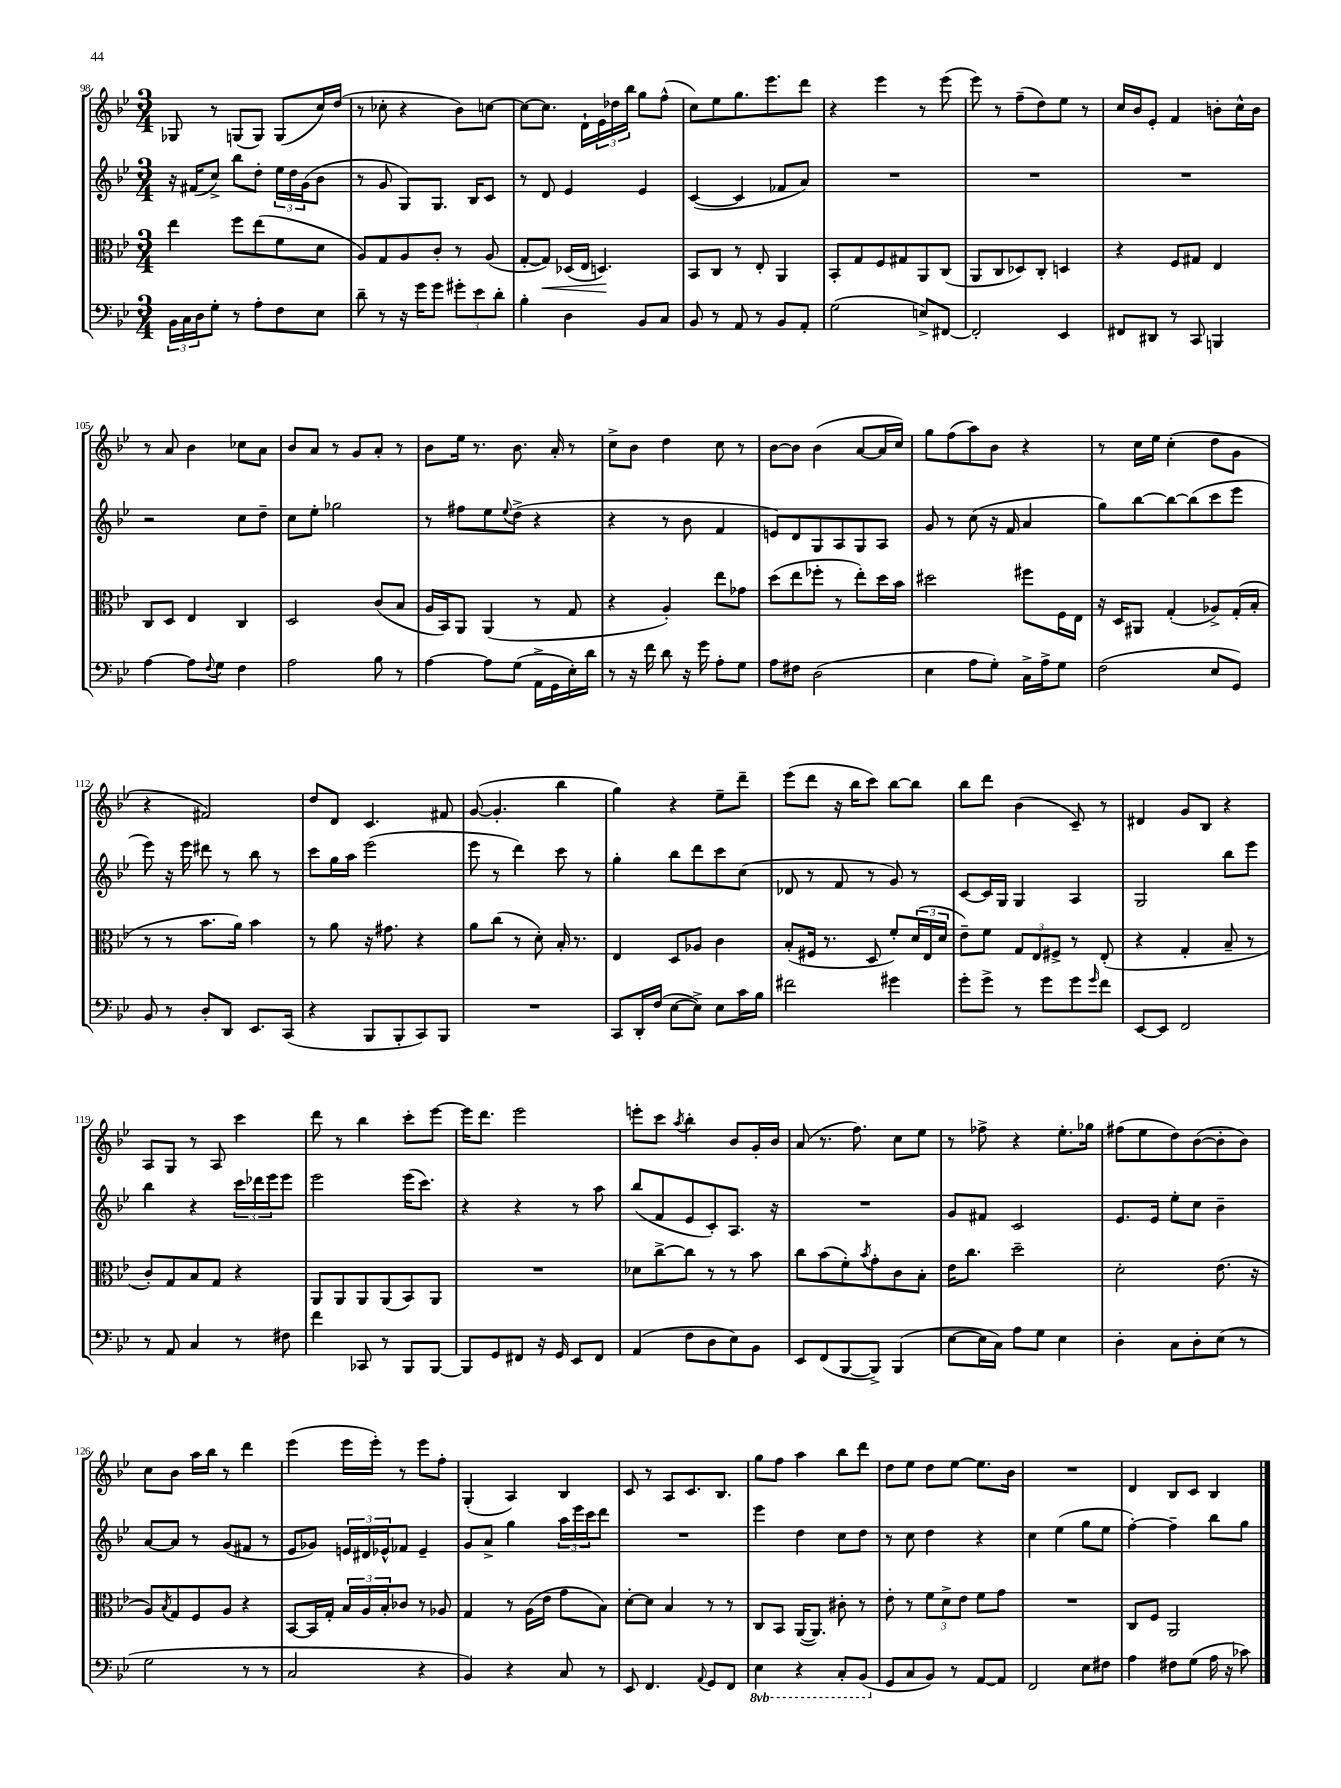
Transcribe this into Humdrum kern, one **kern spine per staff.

**kern	**kern	**dynam	**kern	**kern
*part4	*part3	*part3	*part2	*part1
*staff4	*staff3	*staff3	*staff2	*staff1
*clefF4	*clefC3	*	*clefG2	*clefG2
*k[b-e-]	*k[b-e-]	*	*k[b-e-]	*k[b-e-]
*M3/4	*M3/4	*	*M3/4	*M3/4
=98	=98	=98	=98	=98
24BB-\LL	4ee-\	.	16r	8G-X/
24C\	.	.	.	.
.	.	.	(16f#X/KL	.
24D\J	.	.	.	.
8G'\J	.	.	8cc^/J)	8r
8r	8ff\L	.	8bb-\L	(8Gn/L
8A'\L	(8ee-\	.	8dd'\J	8G/J)
8F\	8f\	.	24ee-\LL	(8G/L
.	.	.	24dd\	.
.	.	.	(24g\J	.
8E-\J	8d\J	.	8b-\J	16cc/L)
.	.	.	.	(16dd/JJ
=99	=99	=99	=99	=99
8d~\	8A/L)	.	8r	8r
8r	8G/	.	8g/	8cc-X'\
16r	8A/	.	8G/L)	4r
16g\KL	.	.	.	.
8g\J	8c'/J	.	8.G/J	.
12g#X'\L	8r	.	.	8b-\L)
.	.	.	16B-/KL	.
12e-\	.	.	.	.
.	(8A/	.	8c/J	[8ccn\J
12d'\J	.	.	.	.
=100	=100	=100	=100	=100
4B-'\	[8G'/L	.	8r	8cc\L_
!	!	!LO:HP:b	!	!
.	8G/J])	<	8d/	8.cc\J]
4D\	(16D-X/LL	.	4e-/	.
.	16E-/JJ	.	.	16d`\LL
.	4.Dn/)	.	.	24e-\
.	.	.	.	24dd-X\
.	.	.	.	24bb-\JJ
8BB-/L	.	.	4e-/	8gg\L
8C/J	.	.	.	(8ff^^\J
.	.	[	.	.
=101	=101	=101	=101	=101
8BB-/	8BB-/L	.	([4c/	8cc\L)
8r	8C/J	.	.	8ee-\
8AA/	8r	.	4c/]	8.gg\
8r	8E-'/	.	.	.
.	.	.	.	8.eee-\
8BB-/L	4AA/	.	8f-X/L	.
8AA'/J	.	.	8a/J)	8ddd\J
=102	=102	=102	=102	=102
(2G\	8BB-'/L	.	2.r	4r
.	8G/	.	.	.
.	8F/	.	.	4eee-\
.	8G#X/	.	.	.
8En^/L)	8AA/	.	.	8r
[8FF#X/J	(8C/J	.	.	(8eee-\
=103	=103	=103	=103	=103
2FF#'/]	8AA/L	.	2.r	8eee-\)
.	8C/	.	.	8r
.	8D-X/)	.	.	(8ff~\L
.	8C'/J	.	.	8dd\)
4EE-/	4Dn/	.	.	8ee-\J
.	.	.	.	8r
=104	=104	=104	=104	=104
8FF#X/L	4r	.	2.r	16cc/LL
.	.	.	.	16b-/J
8DD#X/J	.	.	.	8e-'/J
8r	8F/L	.	.	4f/
8CC/	8G#X/J	.	.	.
4BBBn/	4E-/	.	.	8bn'\L
.	.	.	.	16cc^^\L
.	.	.	.	16b\JJ
!!LO:LB:g=z
=105	=105	=105	=105	=105
[4A\	8C/L	.	2r	8r
.	8D/J	.	.	8a/
8A\L]	4E-/	.	.	4b-\
8qqF/	.	.	.	.
8G\J	.	.	.	.
4F\	4C/	.	8cc\L	8cc-X\L
.	.	.	8dd~\J	8a\J
=106	=106	=106	=106	=106
2A\	2D/	.	8cc\L	8b-/L
.	.	.	8ee-'\J	8a/J
.	.	.	2gg-X\	8r
.	.	.	.	8g/L
8B-\	(8c/L	.	.	8a'/J
8r	8B-/J	.	.	8r
=107	=107	=107	=107	=107
[4A\	16A/LL	.	8r	8b-\L
.	16BB-/J)	.	.	.
.	8AA/J	.	8ff#X\L	16ee-\Jk
.	.	.	.	8.r
8A\L]	(4AA/	.	8ee-\	.
.	.	.	8qqee-/	.
(8G\J	.	.	(8dd^\J	8.b-\
16AA^\LL	8r	.	4r	.
16GG\	.	.	.	16a'/
16E-'\)	8G/	.	.	8r
16d\JJ	.	.	.	.
=108	=108	=108	=108	=108
8r	4r	.	4r	8cc^\L
16r	.	.	.	8b-\J
16f\	.	.	.	.
8d\	4A'/)	.	8r	4dd\
16r	.	.	8b-\	.
16g\	.	.	.	.
8A'\L	8ee-\L	.	4f/	8cc\
8G\J	8g-X\J	.	.	8r
=109	=109	=109	=109	=109
8A\L	(8dd\L	.	8en/L)	[8b-\L
8F#X\J	8ee-\	.	8d/	8b-\J]
(2D\	8ff-X'\J	.	8G/	(4b-\
.	8r	.	8A/	.
.	8ee-'\L)	.	8G/	[8a/L
.	16dd\L	.	8A/J	16a/L]
.	16b-\JJ	.	.	16cc/JJ)
=110	=110	=110	=110	=110
4E-\	2dd#X\	.	8g/	8gg\L
.	.	.	8r	(8ff\
8A\L	.	.	(8cc\	8aa\)
8G'\J)	.	.	16r	8b-\J
.	.	.	16f/	.
16C^\LL	8ff#X\L	.	4a/	4r
16A^\J	.	.	.	.
8G\J	16F\L	.	.	.
.	16E-\JJ	.	.	.
=111	=111	=111	=111	=111
(2F\	16r	.	8gg\L)	8r
.	16D/KL	.	.	.
.	8AA#X/J	.	[8bb-\	16cc\LL
.	.	.	.	16ee-\JJ
.	(4G'/	.	8bb-\_	(4cc'\
.	.	.	(8bb-\]	.
8E-/L	8A-X^/L)	.	8ccc\	8dd\L
8GG/J)	(16G'/L	.	8eee-\J	8g\J
.	16B-'/JJ	.	.	.
!!LO:LB:g=z
=112	=112	=112	=112	=112
8BB-/	8r	.	8eee-\)	4r
8r	8r	.	16r	.
.	.	.	16eee-\	.
8D'/L	8.b-\L	.	8ddd#X\	2f#X/)
8DD/J	.	.	8r	.
.	16a\Jk)	.	.	.
8.EE-/L	4b-\	.	8bb-\	.
.	.	.	8r	.
(16CC/Jk	.	.	.	.
=113	=113	=113	=113	=113
4r	8r	.	8ccc\L	8dd/L
.	8a\	.	16gg\L	8d/J
.	.	.	16aa\JJ	.
8BBB-/L	16r	.	(2eee-\	4.c/
.	8.g#X\	.	.	.
8BBB-'/	.	.	.	.
8CC/)	4r	.	.	.
8BBB-/J	.	.	.	8f#X/
=114	=114	=114	=114	=114
2.r	8a\L	.	8eee-\	([8g/
.	(8cc\J	.	8r	4.g'/]
.	8r	.	4ddd\)	.
.	8d'\)	.	.	.
.	16B-'/	.	8ccc\	4bb-\
.	8.r	.	.	.
.	.	.	8r	.
=115	=115	=115	=115	=115
8CC/L	4E-/	.	4gg'\	4gg\)
16DD'/L	.	.	.	.
(16F/JJ	.	.	.	.
[8E-\L	8D/L	.	8bb-\L	4r
8E-^\J])	8A-X/J	.	8ddd\	.
8E-\L	4c\	.	8ccc\	8ee-~\L
16c\L	.	.	(8cc\J	8ddd~\J
16B-\JJ	.	.	.	.
=116	=116	=116	=116	=116
2f#X\	(8B-'/L	.	8d-X/	(8eee-\L
.	16F#X/Jk	.	8r	8ddd\J
.	8.r	.	.	.
.	.	.	8f/	16r
.	.	.	.	16bb-\KL
.	8D/	.	8r	8ccc\J)
4g#X\	8f'/L)	.	8g/)	[8bb-\L
.	(24d/L	.	8r	8bb-\J]
.	24E-/	.	.	.
.	24d/JJ	.	.	.
=117	=117	=117	=117	=117
8g'\L	8e-~\L)	.	[8c/L	8bb-\L
8g^\J	8f\J	.	16c/L]	8ddd\J
.	.	.	16G/JJ	.
8r	12G/L	.	4G/	(4b-\
.	12E-/	.	.	.
8g\L	.	.	.	.
.	12F#X^/J	.	.	.
8g\	8r	.	4A/	8c~/)
16qqg/	.	.	.	.
8f\J	(8E-'/	.	.	8r
=118	=118	=118	=118	=118
[8EE-/L	4r	.	2G/	4d#X/
8EE-/J]	.	.	.	.
2FF/	4G'/	.	.	8g/L
.	.	.	.	8B-/J
.	8B-~/	.	8bb-\L	4r
.	8r	.	8eee-\J	.
!!LO:LB:g=z
=119	=119	=119	=119	=119
8r	8c'/L)	.	4bb-\	8A/L
8AA/	8G/	.	.	8G/J
4C/	8B-/	.	4r	8r
.	8G/J	.	.	8A/
8r	4r	.	24ccc\LL	4ccc\
.	.	.	24ddd-X\	.
.	.	.	24eee-\J	.
8F#X\	.	.	8eee-\J	.
=120	=120	=120	=120	=120
4f\	8AA/L	.	2eee-\	8ddd\
.	8AA/	.	.	8r
8CC-X/	8AA/	.	.	4bb-\
8r	(8AA/	.	.	.
8BBB-/L	8BB-/)	.	(16eee-\KL	8ccc'\L
.	.	.	8.ccc\J)	.
[8BBB-/J	8AA/J	.	.	[8eee-\J
=121	=121	=121	=121	=121
8BBB-/L]	2.r	.	4r	16eee-\KL]
.	.	.	.	8.ddd\J
8GG/	.	.	.	.
8FF#X/J	.	.	4r	2eee-\
16r	.	.	.	.
16GG/	.	.	.	.
8EE-/L	.	.	8r	.
8FF#/J	.	.	8aa\	.
=122	=122	=122	=122	=122
(4AA/	8d-X\L	.	(8bb-/L	8eeen'\L
.	[8cc^\	.	8f/	8ccc\J
.	.	.	.	8qaa/
8F\L	8cc\J]	.	8e-/	4bb-'\
8D\	8r	.	8c'/)	.
8E-\)	8r	.	8.A/J	8b-/L
8BB-\J	8b-\	.	.	16g'/L
.	.	.	16r	16b-/JJ
=123	=123	=123	=123	=123
8EE-/L	8cc\L	.	2.r	(8a/
(8FF/	(8b-\	.	.	8.r
[8BBB-/	8f'\)	.	.	.
.	.	.	.	8.ff\)
.	8qb-/	.	.	.
8BBB-^/J])	8g'\	.	.	.
(4BBB-/	8c\	.	.	8cc\L
.	8B-'\J	.	.	8ee-\J
=124	=124	=124	=124	=124
[8E-\L	16e-\KL	.	8g/L	8r
.	8.cc\J	.	.	.
16E-\L]	.	.	8f#X/J	8ff-X^\
16C\JJ)	.	.	.	.
8A\L	2dd~\	.	2c/	4r
8G\J	.	.	.	.
4E-\	.	.	.	8.ee-'\L
.	.	.	.	16gg-X\Jk
=125	=125	=125	=125	=125
4D'\	2d'\	.	8.e-/L	(8ff#X\L
.	.	.	.	8ee-\
.	.	.	16e-/Jk	.
8C\L	.	.	8ee-'\L	8dd\)
8D'\	.	.	8cc\J	([8b-\
(8E-\J	(8.e-\	.	4b-~\	8b-'\]
8r	.	.	.	8b-\J)
.	16r	.	.	.
!!LO:LB:g=z
=126	=126	=126	=126	=126
2G\	8A/L)	.	[8a/L	8cc\L
.	8qB-/	.	.	.
.	8G/	.	8a/J]	8b-\J
.	8F/	.	8r	16aa\LL
.	.	.	.	16bb-\JJ
.	8A/J	.	(8g/L	8r
8r	4r	.	8f#X/J	4ddd\
8r	.	.	8r	.
=127	=127	=127	=127	=127
2C/	[8BB-/L	.	8e-/L	(4eee-\
.	16BB-/L]	.	8g-X/J)	.
.	16G'/JJ	.	.	.
.	24B-/LL	.	24en/LL	16eee-\LL
.	24A/	.	24d#X/	.
.	.	.	.	16eee-'\JJ)
.	24B-'/J	.	24e-X^^/J	.
.	8c-X/J	.	8f-X/J	8r
4r	8r	.	4e-~/	8eee-\L
.	8A-X/	.	.	8ff'\J
=128	=128	=128	=128	=128
4BB-/)	4G/	.	8g/L	(4G'/
.	.	.	8a^/J	.
4r	8r	.	4gg\	4A/)
.	(16A\LL	.	.	.
.	16e-\JJ	.	.	.
8C/	8g\L	.	24aa\LL	4B-/
.	.	.	24eee-\	.
.	.	.	24ccc\J	.
8r	8B-\J)	.	8ddd\J	.
=129	=129	=129	=129	=129
8EE-/	[8d'\L	.	2.r	8c/
4.FF/	8d\J]	.	.	8r
.	4B-/	.	.	8A/L
.	.	.	.	8.c/
8qqAA/	.	.	.	.
8GG/L	8r	.	.	.
.	.	.	.	8.B-/J
8FF/J	8r	.	.	.
=130	=130	=130	=130	=130
*8ba	*	*	*	*
4EE-\	8C/L	.	4eee-\	8gg\L
.	8BB-/J	.	.	8ff\J
4r	([16AA/KL	.	4dd\	4aa\
.	8.AA/J])	.	.	.
8CC'/L	8c#X'\	.	8cc\L	8bb-\L
(8BBB-/J	8r	.	8dd\J	8ddd\J
=131	=131	=131	=131	=131
*X8ba	*	*	*	*
8GG/L	8e-'\	.	8r	8dd\L
8C/	8r	.	8cc\	8ee-\J
8BB-/J)	12f\L	.	4dd\	8dd\L
.	12d^\	.	.	.
8r	.	.	.	[8ee-\J
.	12e-\J	.	.	.
[8AA/L	8f\L	.	4r	8.ee-\L]
8AA/J]	8g\J	.	.	.
.	.	.	.	16b-\Jk
=132	=132	=132	=132	=132
2FF/	2.r	.	4cc\	2.r
.	.	.	(4ee-\	.
8E-\L	.	.	8gg\L	.
8F#X\J	.	.	8ee-\J	.
=133	=133	=133	=133	=133
4A\	8C/L	.	[4ff'\)	4d/
.	8F/J	.	.	.
8F#X\L	2AA/	.	4ff~\]	8B-/L
(8G\J	.	.	.	8c/J
16A\	.	.	8bb-\L	4B-/
16r	.	.	.	.
8c-X\)	.	.	8gg\J	.
==	==	==	==	==
*-	*-	*-	*-	*-
